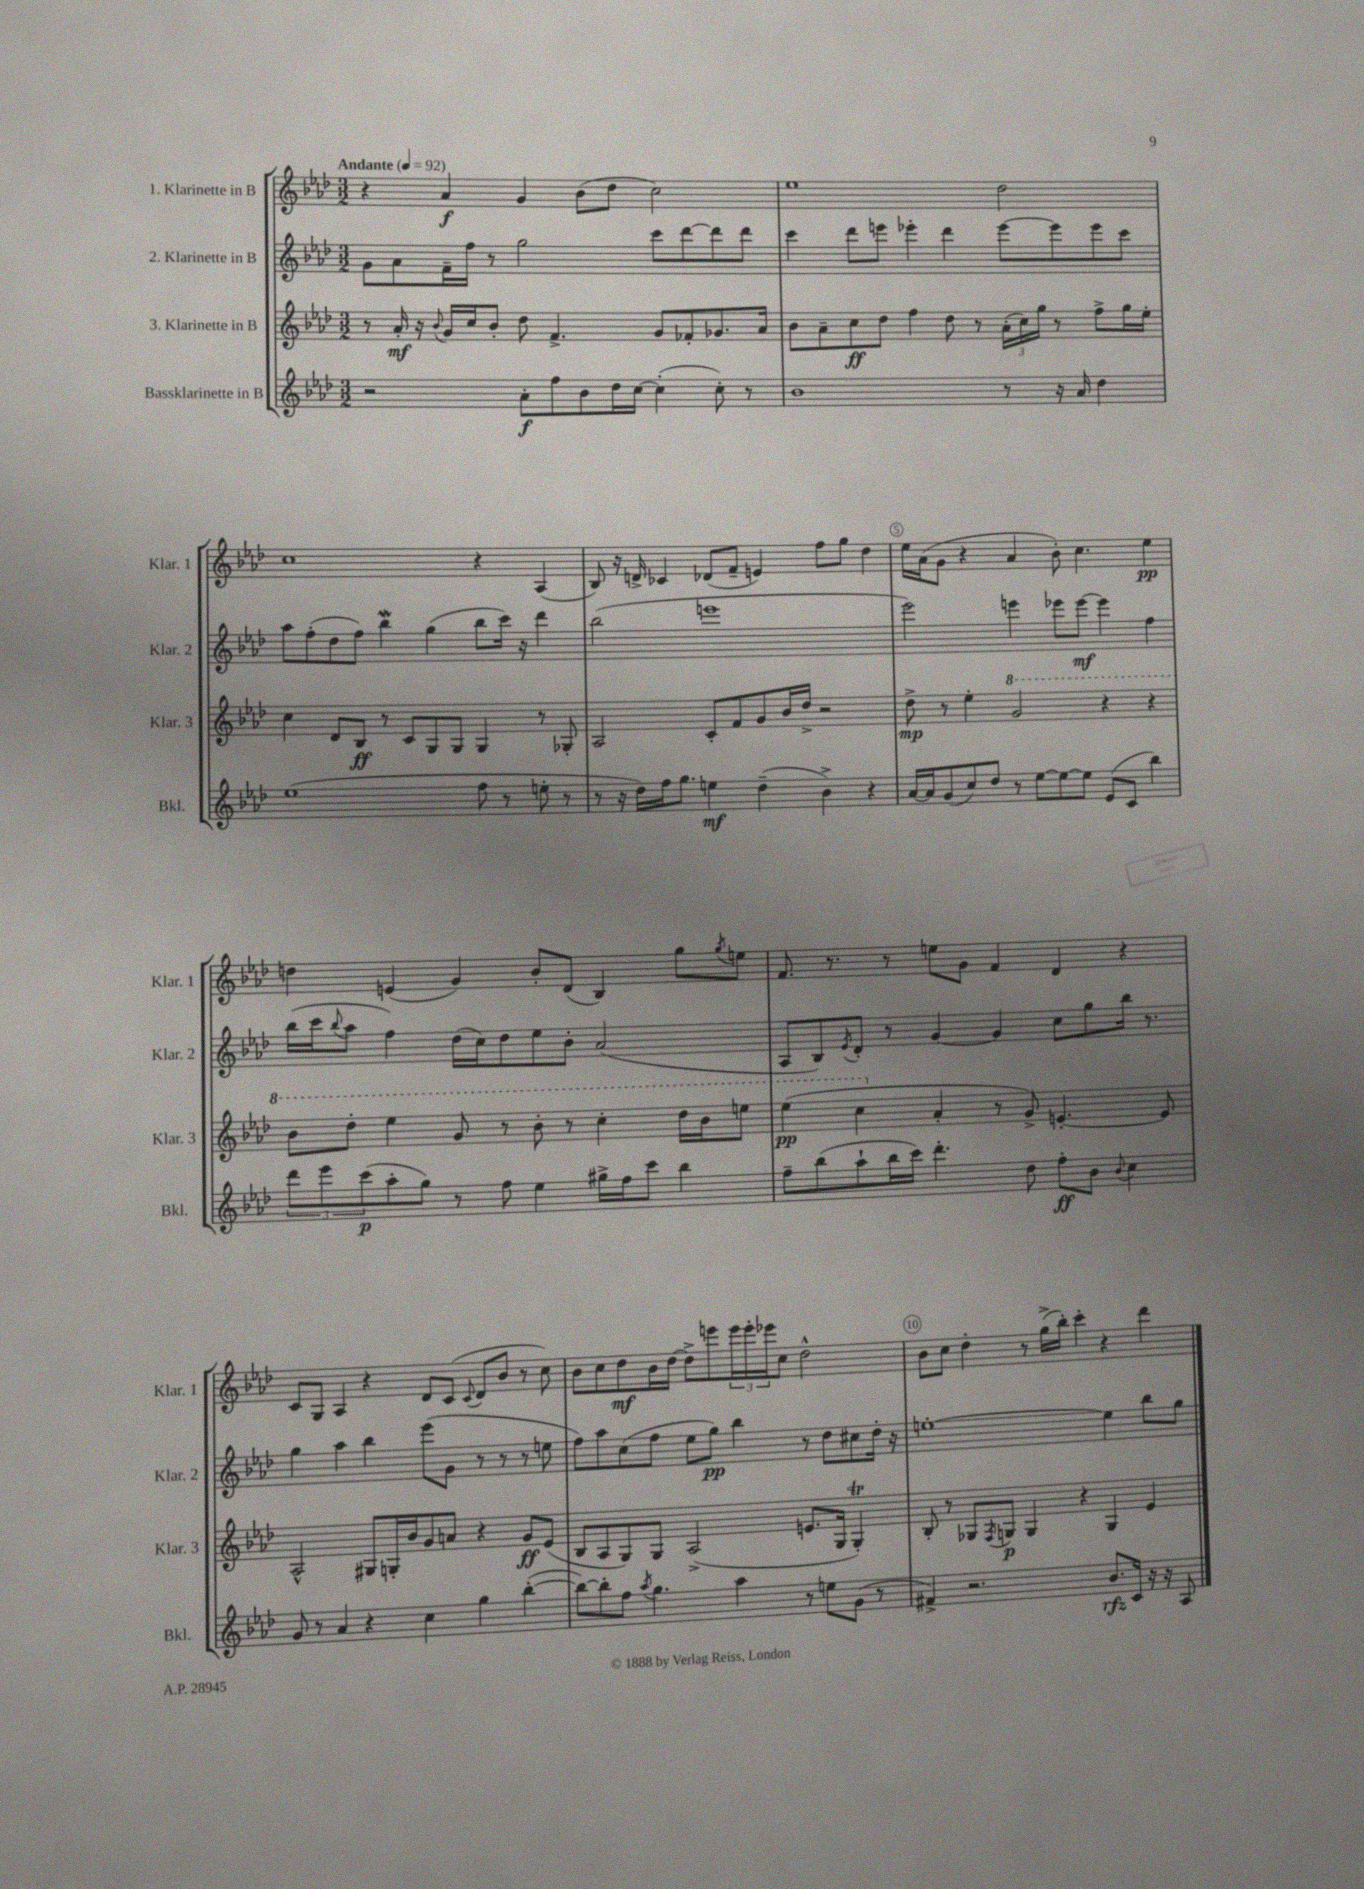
<<
\new StaffGroup <<
\new Staff = "s0" \with { instrumentName = "1. Klarinette in B" shortInstrumentName = "Klar. 1" } {
    \clef treble \key aes \major \numericTimeSignature \time 3/2 \tempo "Andante" 4 = 92
    r4 aes'4\f g'4 bes'8( des''8 c''2) |
    ees''1 des''2 |
    c''1 r4 aes4( |
    bes8) r16 d'16-> ces'4 des'8( f'8-- e'4) f''8 g''8 des''4 |
    ees''16 aes'16( g'8 r4 aes'4 bes'8-.) c''4. ees''4\pp |
    d''4 e'4( g'4) bes'8-. des'8( bes4) g''8 \acciaccatura { g''8 } e''8 |
    f'8. r8. r8 e''8 g'8 f'4 des'4 r4 |
    c'8 g8 aes4 r4 des'8 c'8( \appoggiatura { c'8 } des'8 bes'8 r8 c''8) |
    bes'8 c''8 des''8\mf bes'16 des''16~ des''8-> e'''8 \tuplet 3/2 { e'''16 e'''16-. ees'''16 } c''8 des''2-^ |
    bes'8 c''8 des''4-. r8 g''16->( bes''16-.) c'''4-. r4 des'''4 \bar "|." |
}
\new Staff = "s1" \with { instrumentName = "2. Klarinette in B" shortInstrumentName = "Klar. 2" } {
    \clef treble \key aes \major \numericTimeSignature \time 3/2
    g'8 aes'8 f'16-- f''16 r8 g''2 c'''8 des'''8~ des'''8 des'''8 |
    c'''4 des'''8 e'''8 ees'''4-. des'''4 ees'''8~ ees'''8 ees'''8 c'''8 |
    aes''8 f''8-.( des''8 f''8) bes''4\mordent g''4( bes''8 c'''16) r16 des'''4 |
    bes''2( e'''1 |
    ees'''2) e'''4 ees'''8 ees'''8~\mf ees'''4 f''4 |
    bes''16( c'''16 \appoggiatura { bes''8 } aes''8 f''4) des''16( c''16) des''8 ees''8 bes'8-. aes'2( |
    aes8 bes8) \acciaccatura { ees'8 } des'8-. r8 g'4~ g'4 c''8 g''8 bes''16 r8. |
    g''4 aes''4 bes''4 ees'''8( g'8 r8 r8 r8 e''8 |
    f''8) aes''8 c''8( f''8 ees''8 g''8\pp) bes''4 r8 des''8 cis''8 des''16-. r16 |
    e''1~-. e''4 bes''8 g''8 \bar "|." |
}
\new Staff = "s2" \with { instrumentName = "3. Klarinette in B" shortInstrumentName = "Klar. 3" } {
    \clef treble \key aes \major \numericTimeSignature \time 3/2
    r8 aes'16-.\mf r16 \appoggiatura { bes'8 } g'16 c''16 bes'8-. des''8 f'4.-> g'8 fes'8-. ges'8. aes'16 |
    bes'8 aes'8-- c''8\ff des''8 f''4 des''8 r8 \tuplet 3/2 { aes'16-.( c''16) g''16 } r8 f''8-> g''16 ees''16-. |
    c''4 des'8 bes8\ff r8 c'8 g8 g8 g4 r8 ges8-. |
    aes2 c'8-. f'8 g'8 bes'16 des''16-> r2 |
    des''8->\mp r8 ees''4-. \ottava #1 g''2 r4 r4 |
    bes''8 des'''8-. ees'''4 g''8 r8 bes''8-. r8 c'''4-. des'''16 bes''16 e'''8 |
    ees'''4\pp( c'''4 \ottava #0 aes'4-. r8 g'8->) e'4.~-. e'8 |
    aes2-^ gis8 g16-. bes'16 g'8 a'8 r4 g'8\ff ees'8( |
    bes8 aes8 g8) g8 aes2->( e'8. g16 g4-.\trill) |
    bes8-. r8 ges8 \acciaccatura { f8 } g8\p g4 r4 g4 ees'4 \bar "|." |
}
\new Staff = "s3" \with { instrumentName = "Bassklarinette in B" shortInstrumentName = "Bkl." } {
    \clef treble \key aes \major \numericTimeSignature \time 3/2
    r2 aes'8-.\f f''8 bes'8 des''16 c''16~ c''4-.( c''8-.) r8 |
    bes'1 r8 r16 aes'16 des''4 |
    ees''1( f''8 r8 e''8-. r8 |
    r8 r16 des''16) f''16 g''8. e''4\mf des''4--( bes'4->) r4 |
    aes'16~ aes'16 g'8( c''8) des''8 r8 ees''8~ ees''8~ ees''8 ees'8( c'8 bes''4) |
    \tuplet 3/2 { des'''8 ees'''8 c'''8\p( } aes''8-. g''8) r8 f''8 ees''4 gis''16-> f''16 c'''8 bes''4 |
    f''8-- bes''8( aes''8-! bes''16 c'''16) des'''4.-. des''8 f''8-.\ff bes'8 \appoggiatura { bes'8 } c''4 |
    g'8 r8 aes'4 r4 c''4 g''4 bes''4~-.( |
    bes''8~) bes''8-. f''8 \acciaccatura { aes''8 } g''4. aes''4 r8 e''8 g'8( r8 |
    fis'4->) r2. bes'8.\rfz c'16 r16 r16 aes8 \bar "|." |
}
>>
>>
\layout { \context { \Score \override BarNumber.break-visibility = ##(#f #t #t) barNumberVisibility = #(every-nth-bar-number-visible 5) \override BarNumber.stencil = #(make-stencil-circler 0.1 0.3 ly:text-interface::print) } }
